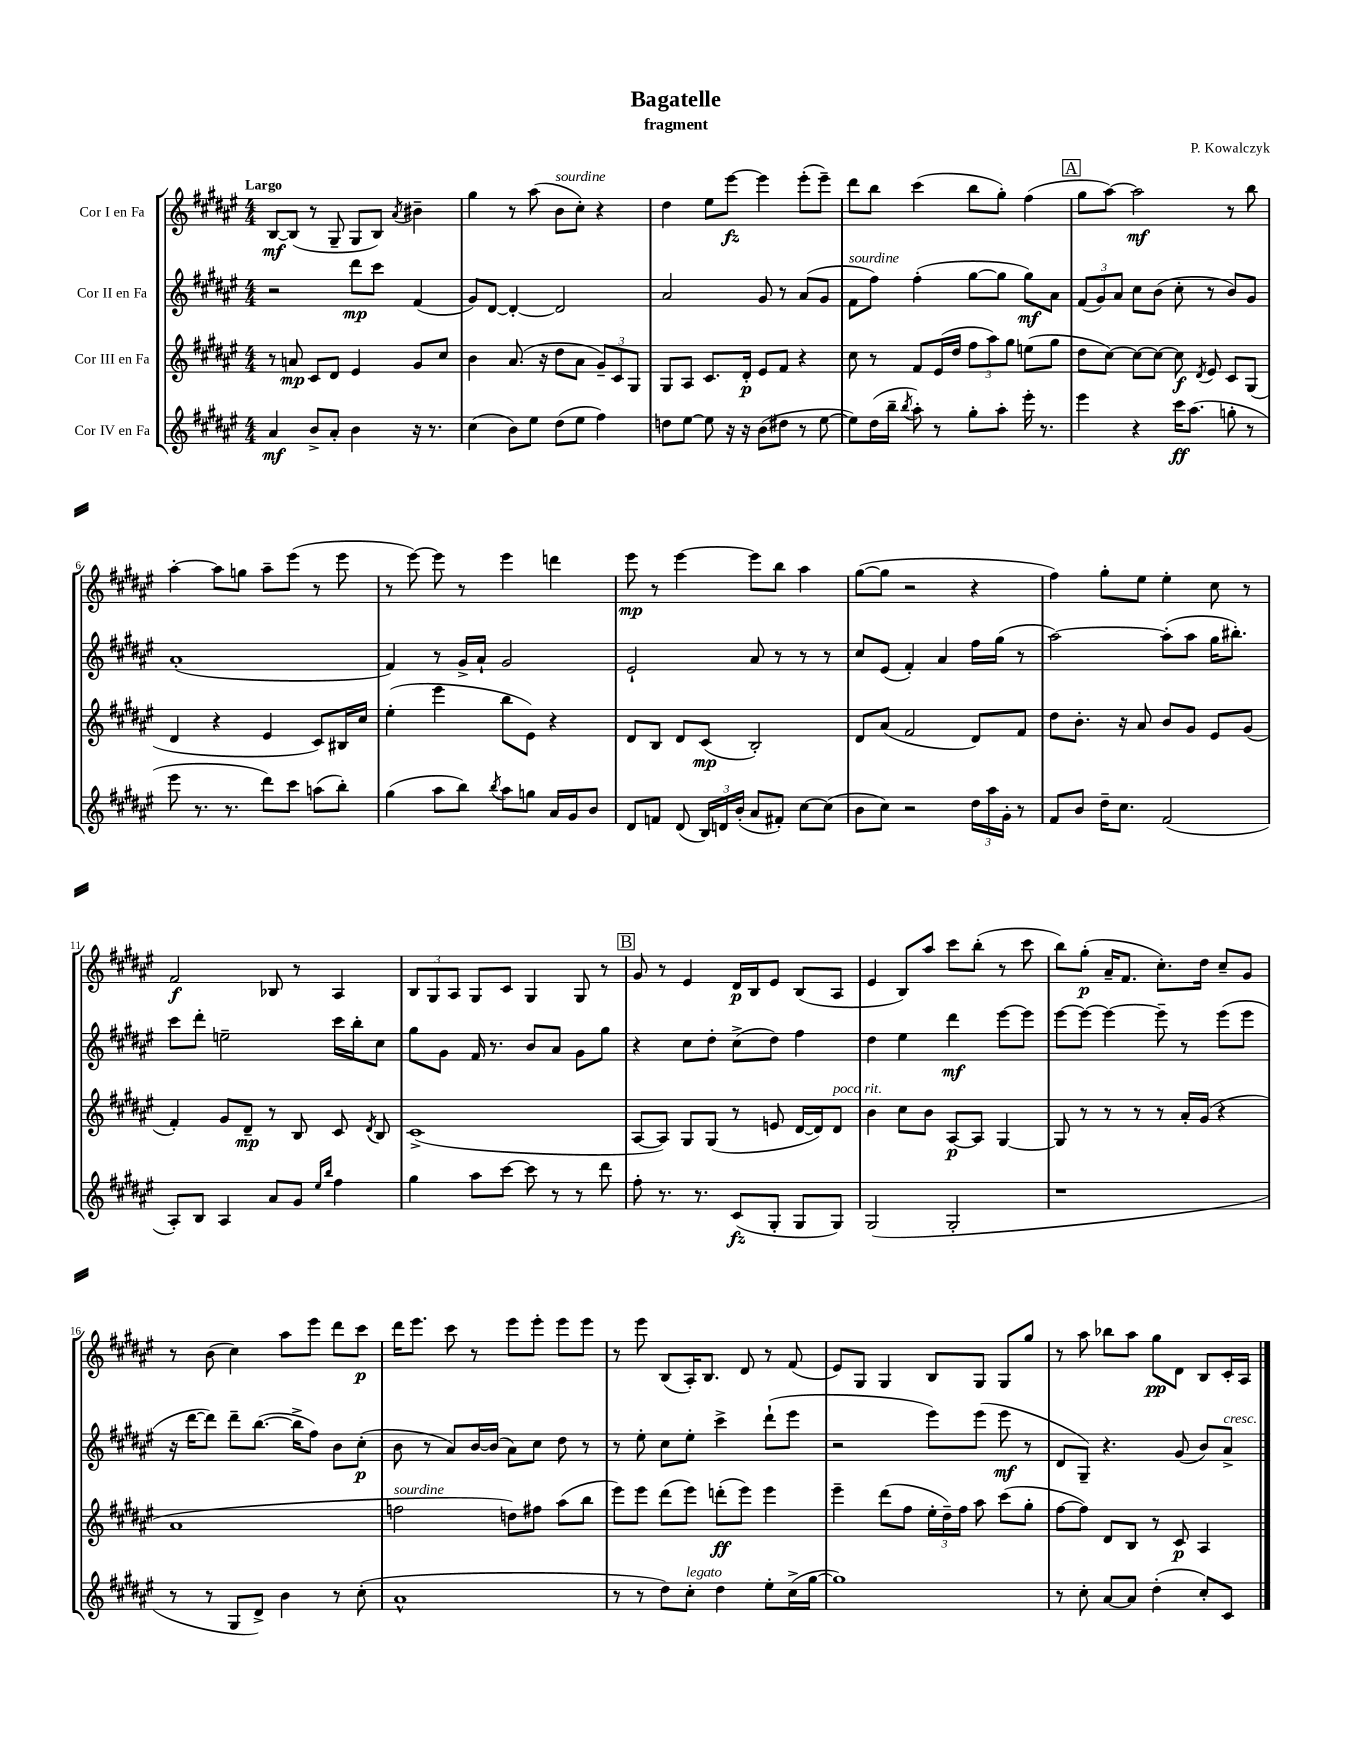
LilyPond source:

\header { title = "Bagatelle" composer = "P. Kowalczyk" subtitle = "fragment" }
<<
\new StaffGroup <<
\new Staff = "s0" \with { instrumentName = "Cor I en Fa" } {
    \clef treble \key fis \major \numericTimeSignature \time 4/4 \tempo "Largo"
    \autoBeamOff b8[~\mf b8]( r8 gis8-- gis8[ b8]) \acciaccatura { ais'8 } bis'4-- |
    gis''4 r8 ais''8( b'8[^\markup { \italic "sourdine" } cis''8]-.) r4 |
    dis''4 eis''8[ eis'''8]~\fz eis'''4 eis'''8[-.( eis'''8]--) |
    dis'''8[ b''8] cis'''4( b''8[ gis''8]-.) fis''4( |
    \mark \markup { \box "A" } gis''8[ ais''8]~) ais''2\mf r8 b''8 |
    ais''4~-. ais''8[ g''8] ais''8[-- eis'''8]( r8 eis'''8 |
    r8 eis'''8~) eis'''8 r8 eis'''4 d'''4 |
    eis'''8\mp r8 eis'''4~ eis'''8[ b''8] ais''4 |
    gis''8[~( gis''8] r2 r4 |
    fis''4) gis''8[-. eis''8] eis''4-. cis''8 r8 |
    fis'2\f bes8 r8 ais4 |
    \tuplet 3/2 { b8[ gis8 ais8] } gis8[ cis'8] gis4 gis8 r8 |
    \mark \markup { \box "B" } gis'8 r8 eis'4 dis'16[\p b16 eis'8] b8[( ais8] |
    eis'4 b8[) ais''8] cis'''8[ b''8]-.( r8 cis'''8 |
    b''8[) gis''8]-.\p( ais'16[-- fis'8.] cis''8.[-.) dis''16] cis''8[-- gis'8] |
    r8 b'8( cis''4) ais''8[ eis'''8] dis'''8[ cis'''8]\p |
    dis'''16[ eis'''8.] cis'''8 r8 eis'''8[ eis'''8]-. eis'''8[ eis'''8] |
    r8 eis'''8 b8[( ais16-.) b8.] dis'8 r8 fis'8( |
    eis'8[) gis8] gis4 b8[ gis8] gis8[ gis''8] |
    r8 ais''8 bes''8[ ais''8] gis''8[\pp dis'8] b8[ cis'16-. ais16] \bar "|." |
}
\new Staff = "s1" \with { instrumentName = "Cor II en Fa" } {
    \clef treble \key fis \major \numericTimeSignature \time 4/4
    \autoBeamOff r2 dis'''8[\mp cis'''8] fis'4( |
    gis'8[) dis'8]~ dis'4~-. dis'2 |
    ais'2 gis'8 r8 ais'8[( gis'8] |
    fis'8[^\markup { \italic "sourdine" } fis''8]) fis''4-.( gis''8[~ gis''8] gis''8[\mf) ais'8] |
    \mark \markup { \box "A" } \tuplet 3/2 { fis'8[( gis'8) ais'8] } cis''8[ b'8]( cis''8-. r8 b'8[) gis'8] |
    ais'1-.( |
    fis'4) r8 gis'16[-> ais'16]-! gis'2 |
    eis'2-! ais'8 r8 r8 r8 |
    cis''8[ eis'8]( fis'4-.) ais'4 fis''16[ gis''16]( r8 |
    ais''2~) ais''8[-.( ais''8] gis''16[ bis''8.]-.) |
    cis'''8[ dis'''8]-. e''2-- cis'''16[ b''16-. cis''8] |
    gis''8[ gis'8] fis'16 r8. b'8[ ais'8] gis'8[ gis''8] |
    \mark \markup { \box "B" } r4 cis''8[ dis''8]-. cis''8[->( dis''8]) fis''4 |
    dis''4 eis''4 dis'''4\mf eis'''8[~ eis'''8] |
    eis'''8[~ eis'''8]~ eis'''4~ eis'''8-- r8 eis'''8[( eis'''8] |
    r16 dis'''16[~ dis'''8]) dis'''8[-- b''8.]~( b''16[-> fis''8]) b'8[ cis''8]-.\p( |
    b'8 r8 ais'8[) b'16~ b'16]( ais'8[) cis''8] dis''8 r8 |
    r8 eis''8-. cis''8[ eis''8]-. cis'''4-> dis'''8[-!( eis'''8] |
    r2 eis'''8[) eis'''8]( eis'''8\mf r8 |
    dis'8[ gis8]--) r4. gis'8( b'8[) ais'8]->^\markup { \italic "cresc." } \bar "|." |
}
\new Staff = "s2" \with { instrumentName = "Cor III en Fa" } {
    \clef treble \key fis \major \numericTimeSignature \time 4/4
    \autoBeamOff r8 a'8\mp cis'8[ dis'8] eis'4 gis'8[ cis''8] |
    b'4 ais'8.( r16 dis''8[ ais'8] \tuplet 3/2 { gis'8[--) cis'8 gis8] } |
    gis8[ ais8] cis'8.[ dis'16]-.\p eis'8[ fis'8] r4 |
    cis''8 r8 fis'8[ eis'16( dis''16] \tuplet 3/2 { fis''8[ ais''8) gis''8] } e''8[( gis''8] |
    \mark \markup { \box "A" } dis''8[ cis''8]~) cis''8[~ cis''8]~ cis''8\f \acciaccatura { dis'8 } eis'8 cis'8[ gis8]( |
    dis'4 r4 eis'4 cis'8[) bis16 cis''16] |
    eis''4-.( eis'''4 b''8[ eis'8]) r4 |
    dis'8[ b8] dis'8[ cis'8]\mp( b2-.) |
    dis'8[ ais'8]( fis'2 dis'8[) fis'8] |
    dis''8[ b'8.]-. r16 ais'8 b'8[ gis'8] eis'8[ gis'8]( |
    fis'4-.) gis'8[ dis'8]--\mp r8 b8 cis'8 \acciaccatura { dis'8 } b8 |
    cis'1->( |
    \mark \markup { \box "B" } ais8[~ ais8]) gis8[ gis8]( r8 e'8 dis'16[~ dis'16) dis'8]^\markup { \italic "poco rit." } |
    b'4 cis''8[ b'8] ais8[~\p ais8] gis4~ |
    gis8 r8 r8 r8 r8 ais'16[-. gis'16]( r4 |
    ais'1 |
    f''2^\markup { \italic "sourdine" } d''8[) fis''8] ais''8[( b''8] |
    eis'''8[) eis'''8] dis'''8[( eis'''8]) d'''8[-.\ff( eis'''8]) eis'''4 |
    eis'''4-- dis'''8[( fis''8] \tuplet 3/2 { eis''16[-. dis''16--) fis''16] } ais''8 cis'''8[( gis''8]-. |
    fis''8[~ fis''8]) dis'8[ b8] r8 cis'8\p ais4 \bar "|." |
}
\new Staff = "s3" \with { instrumentName = "Cor IV en Fa" } {
    \clef treble \key fis \major \numericTimeSignature \time 4/4
    \autoBeamOff ais'4\mf b'8[-> ais'8]-. b'4 r16 r8. |
    cis''4( b'8[) eis''8] dis''8[( eis''8] fis''4) |
    d''8[ eis''8]~ eis''8 r16 r16 b'8[( dis''8] r8 eis''8~ |
    eis''8[) dis''16( b''16]-- \acciaccatura { b''8 } ais''8-.) r8 gis''8[-. ais''8]-. eis'''16-. r8. |
    \mark \markup { \box "A" } eis'''4 r4 cis'''16[\ff ais''8.]( g''8-. r8 |
    eis'''8 r8. r8. dis'''8[) cis'''8] a''8[( b''8]-.) |
    gis''4( ais''8[ b''8]) \acciaccatura { b''8 } ais''8[ g''8] ais'16[ gis'16 b'8] |
    dis'8[ f'8] dis'8( \tuplet 3/2 { b16[) d'16 b'16]-.( } ais'8[ fis'8]-.) cis''8[~ cis''8]( |
    b'8[ cis''8]) r2 \tuplet 3/2 { dis''16[ ais''16 gis'16]-. } r8 |
    fis'8[ b'8] dis''16[-- cis''8.] fis'2( |
    ais8[-.) b8] ais4 ais'8[ gis'8] \grace { eis''16[ b''16] } fis''4 |
    gis''4 ais''8[ cis'''8]~ cis'''8 r8 r8 dis'''8 |
    \mark \markup { \box "B" } fis''8-. r8. r8. cis'8[\fz( gis8]-. gis8[ gis8]) |
    gis2( gis2-. |
    r1 |
    r8 r8 gis8[ dis'8]->) b'4 r8 cis''8-.( |
    ais'1-^ |
    r8 r8 dis''8[) cis''8]-.^\markup { \italic "legato" } dis''4 eis''8[-. cis''16->( gis''16]~ |
    gis''1) |
    r8 cis''8-. ais'8[~ ais'8] dis''4-.( cis''8[-.) cis'8] \bar "|." |
}
>>
>>
